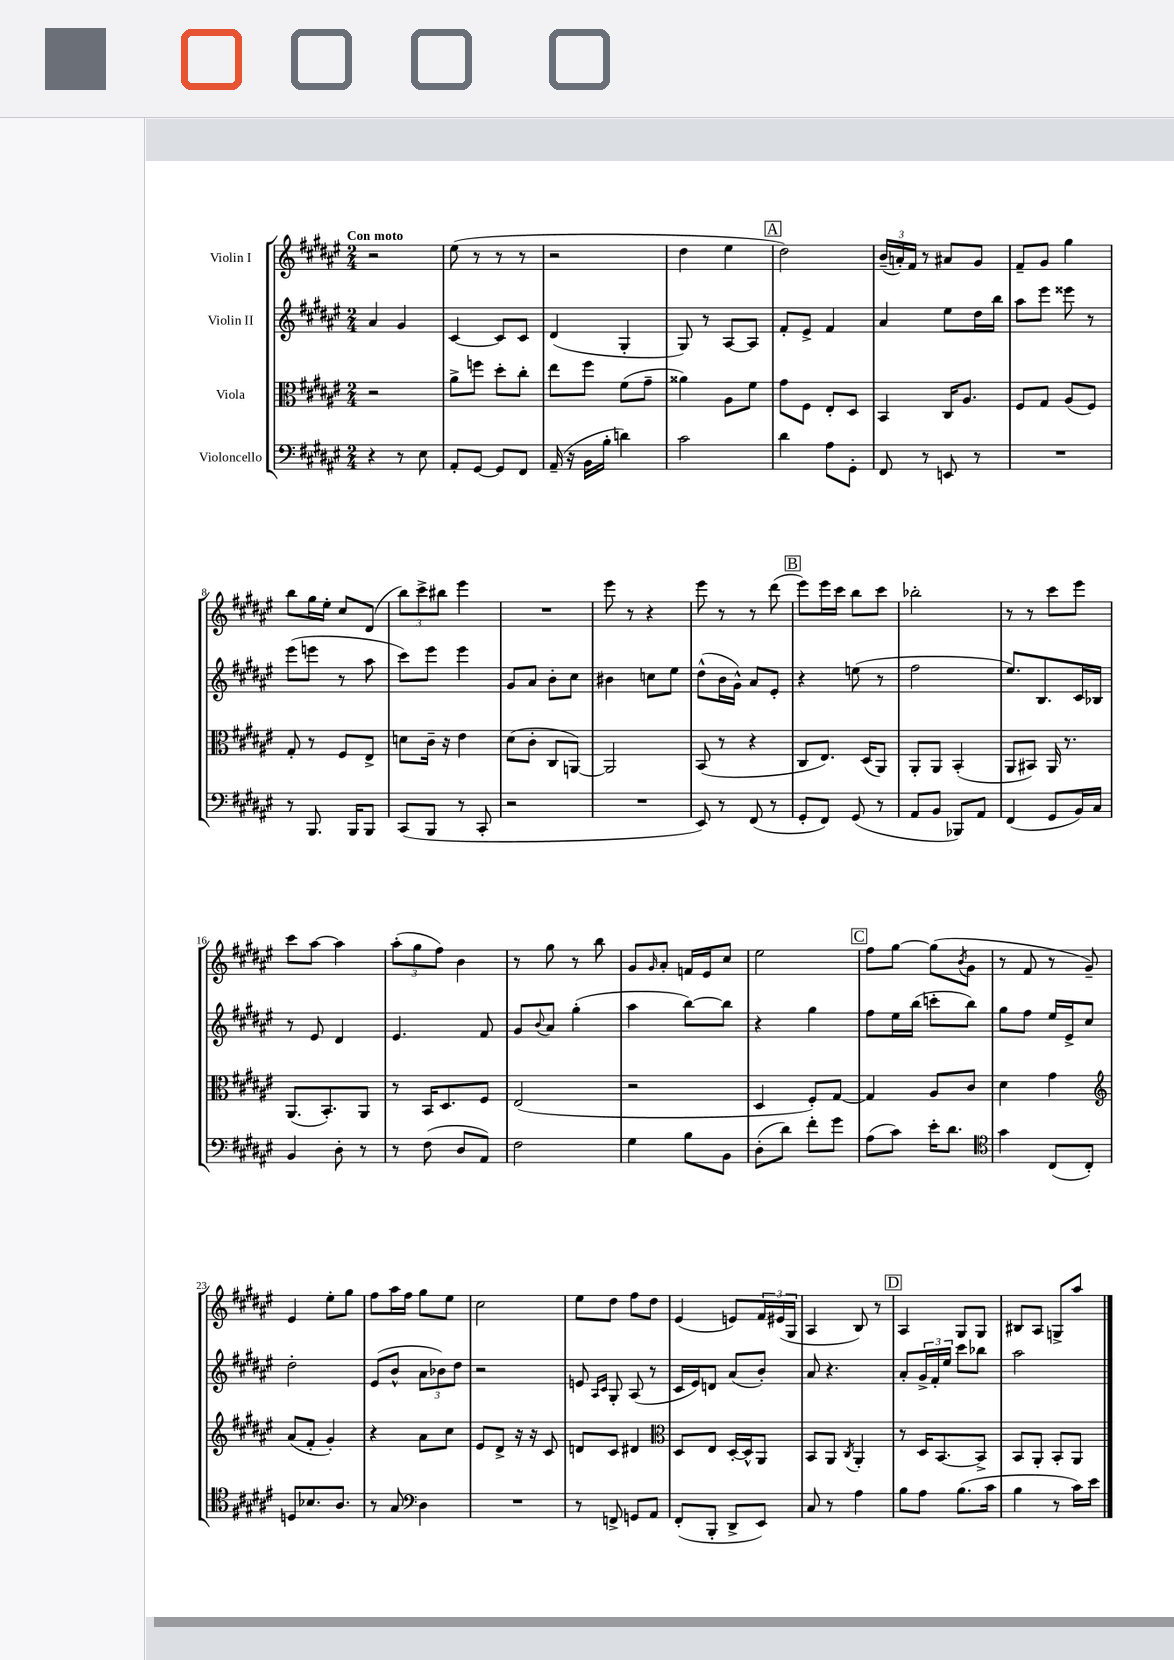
<<
\new StaffGroup <<
\new Staff = "s0" \with { instrumentName = "Violin I" } {
    \clef treble \key fis \major \numericTimeSignature \time 2/4 \tempo "Con moto"
    r2 |
    eis''8( r8 r8 r8 |
    r2 |
    dis''4 eis''4 |
    \mark \markup { \box "A" } dis''2) |
    \tuplet 3/2 { b'16--( a'16-.) fis'16 } r8 ais'8 gis'8 |
    fis'8-- gis'8 gis''4 |
    b''8 gis''16 eis''16-. cis''8 dis'8( |
    \tuplet 3/2 { b''8) cis'''8-> bis''8 } eis'''4 |
    R2 |
    eis'''8 r8 r4 |
    eis'''8 r8 r8 dis'''8( |
    \mark \markup { \box "B" } eis'''8) eis'''16 cis'''16 b''8 cis'''8 |
    bes''2-. |
    r8 r8 cis'''8 eis'''8 |
    cis'''8 ais''8~ ais''4 |
    \tuplet 3/2 { ais''8-.( gis''8 fis''8) } b'4 |
    r8 gis''8 r8 b''8 |
    gis'8 \grace { gis'16 } ais'8-. f'16 eis'16 cis''8 |
    eis''2 |
    \mark \markup { \box "C" } fis''8 gis''8~ gis''8( \acciaccatura { b'8 } gis'8 |
    r8 fis'8 r8 gis'8--) |
    eis'4 eis''8-. gis''8 |
    fis''8 ais''16 fis''16 gis''8 eis''8 |
    cis''2 |
    eis''8 dis''8 fis''8 dis''8 |
    eis'4( e'8) \tuplet 3/2 { fis'16 eis'16( gis16 } |
    ais4 b8) r8 |
    \mark \markup { \box "D" } ais4 gis8 gis8 |
    bis8 ais8 g8-> ais''8 \bar "|." |
}
\new Staff = "s1" \with { instrumentName = "Violin II" } {
    \clef treble \key fis \major \numericTimeSignature \time 2/4
    ais'4 gis'4 |
    cis'4~ cis'8 cis'8 |
    dis'4( gis4-. |
    gis8) r8 ais8~ ais8 |
    \mark \markup { \box "A" } fis'8-. eis'8-> fis'4 |
    ais'4 eis''8 dis''16 b''16 |
    ais''8 eis'''8 eisis'''8 r8 |
    eis'''8( e'''8 r8 ais''8 |
    cis'''8) eis'''8 eis'''4 |
    gis'8 ais'8 b'8-. cis''8 |
    bis'4 c''8 eis''8 |
    dis''8-^( b'16 gis'16-^) ais'8 eis'8-. |
    \mark \markup { \box "B" } r4 e''8( r8 |
    fis''2 |
    eis''8.) b8. cis'16 bes16 |
    r8 eis'8 dis'4 |
    eis'4. fis'8 |
    gis'8 \appoggiatura { b'8 } ais'8 gis''4-.( |
    ais''4 b''8~) b''8 |
    r4 gis''4 |
    \mark \markup { \box "C" } fis''8 eis''16 b''16( c'''8-. b''8) |
    gis''8 fis''8 eis''16 eis'16-> cis''8 |
    dis''2-. |
    eis'8( b'8-^ \tuplet 3/2 { ais'8 bes'8) dis''8 } |
    r2 |
    e'8 \grace { ais16 cis'16 } gis8-. ais8( r8 |
    cis'16 eis'16) d'8 ais'8( b'8-.) |
    ais'8 r4. |
    \mark \markup { \box "D" } ais'8-. \tuplet 3/2 { gis'16-> fis'16-. eis''16 } cis'''8 bes''8 |
    ais''2 \bar "|." |
}
\new Staff = "s2" \with { instrumentName = "Viola" } {
    \clef alto \key fis \major \numericTimeSignature \time 2/4
    r2 |
    ais'8-> f''8 dis''8-. cis''8-. |
    eis''8 fis''8 fis'8( gis'8-- |
    aisis'4) ais8 fis'8 |
    \mark \markup { \box "A" } gis'8 fis8 eis8-. dis8 |
    b,4 cis16 ais8. |
    fis8 gis8 ais8( fis8) |
    gis8-. r8 fis8 eis8-> |
    d'8 cis'16-- r16 eis'4 |
    dis'8( cis'8-. cis8 a,8~) |
    a,2 |
    b,8( r8 r4 |
    \mark \markup { \box "B" } cis8 eis8.) dis16( ais,8) |
    ais,8-. ais,8 b,4-.( |
    ais,8 bis,8) ais,16 r8. |
    ais,8.( b,8.-.) ais,8 |
    r8 b,16 dis8. fis8 |
    eis2( |
    r2 |
    dis4 fis8-.) gis8~ |
    \mark \markup { \box "C" } gis4 ais8 cis'8 |
    dis'4 gis'4 |
    \clef treble ais'8( fis'8-. gis'4-.) |
    r4 ais'8 cis''8 |
    eis'8 dis'8-> r16 r16 cis'8 |
    d'8 cis'8 dis'4 |
    \clef alto dis8 eis8 dis16~-. dis16-^ ais,8 |
    b,8 ais,8 \acciaccatura { cis8 } ais,4-. |
    \mark \markup { \box "D" } r8 dis16 b,8.~ b,8-> |
    b,8 ais,8-. b,8-. ais,8 \bar "|." |
}
\new Staff = "s3" \with { instrumentName = "Violoncello" } {
    \clef bass \key fis \major \numericTimeSignature \time 2/4
    r4 r8 eis8 |
    ais,8-. gis,8~ gis,8 fis,8 |
    ais,16--( r16 b,16 b16-. d'4) |
    cis'2 |
    \mark \markup { \box "A" } dis'4 ais8 gis,8-. |
    fis,8 r8 e,8 r8 |
    R2 |
    r8 b,,8. b,,16 b,,8 |
    cis,8( b,,8 r8 cis,8-. |
    r2 |
    R2 |
    eis,8) r8 fis,8( r8 |
    \mark \markup { \box "B" } gis,8-. fis,8) gis,8( r8 |
    ais,8 b,8 bes,,8) ais,8 |
    fis,4( gis,8 b,16) cis16 |
    b,4 dis8-. r8 |
    r8 fis8( dis8 ais,8) |
    fis2 |
    gis4 b8 b,8 |
    dis8-.( dis'8) fis'8-. gis'8 |
    \mark \markup { \box "C" } ais8( cis'8) eis'16-. dis'8. |
    \clef tenor gis'4 cis8( cis8-.) |
    d8 bes8. ais8. |
    r8 gis8 \clef bass dis4 |
    R2 |
    r8 f,8-> g,8 ais,8 |
    fis,8-.( b,,8-. dis,8-> eis,8) |
    cis8 r8 ais4 |
    \mark \markup { \box "D" } b8 ais8 b8.( cis'16 |
    b4 r8 cis'16) eis'16 \bar "|." |
}
>>
>>
